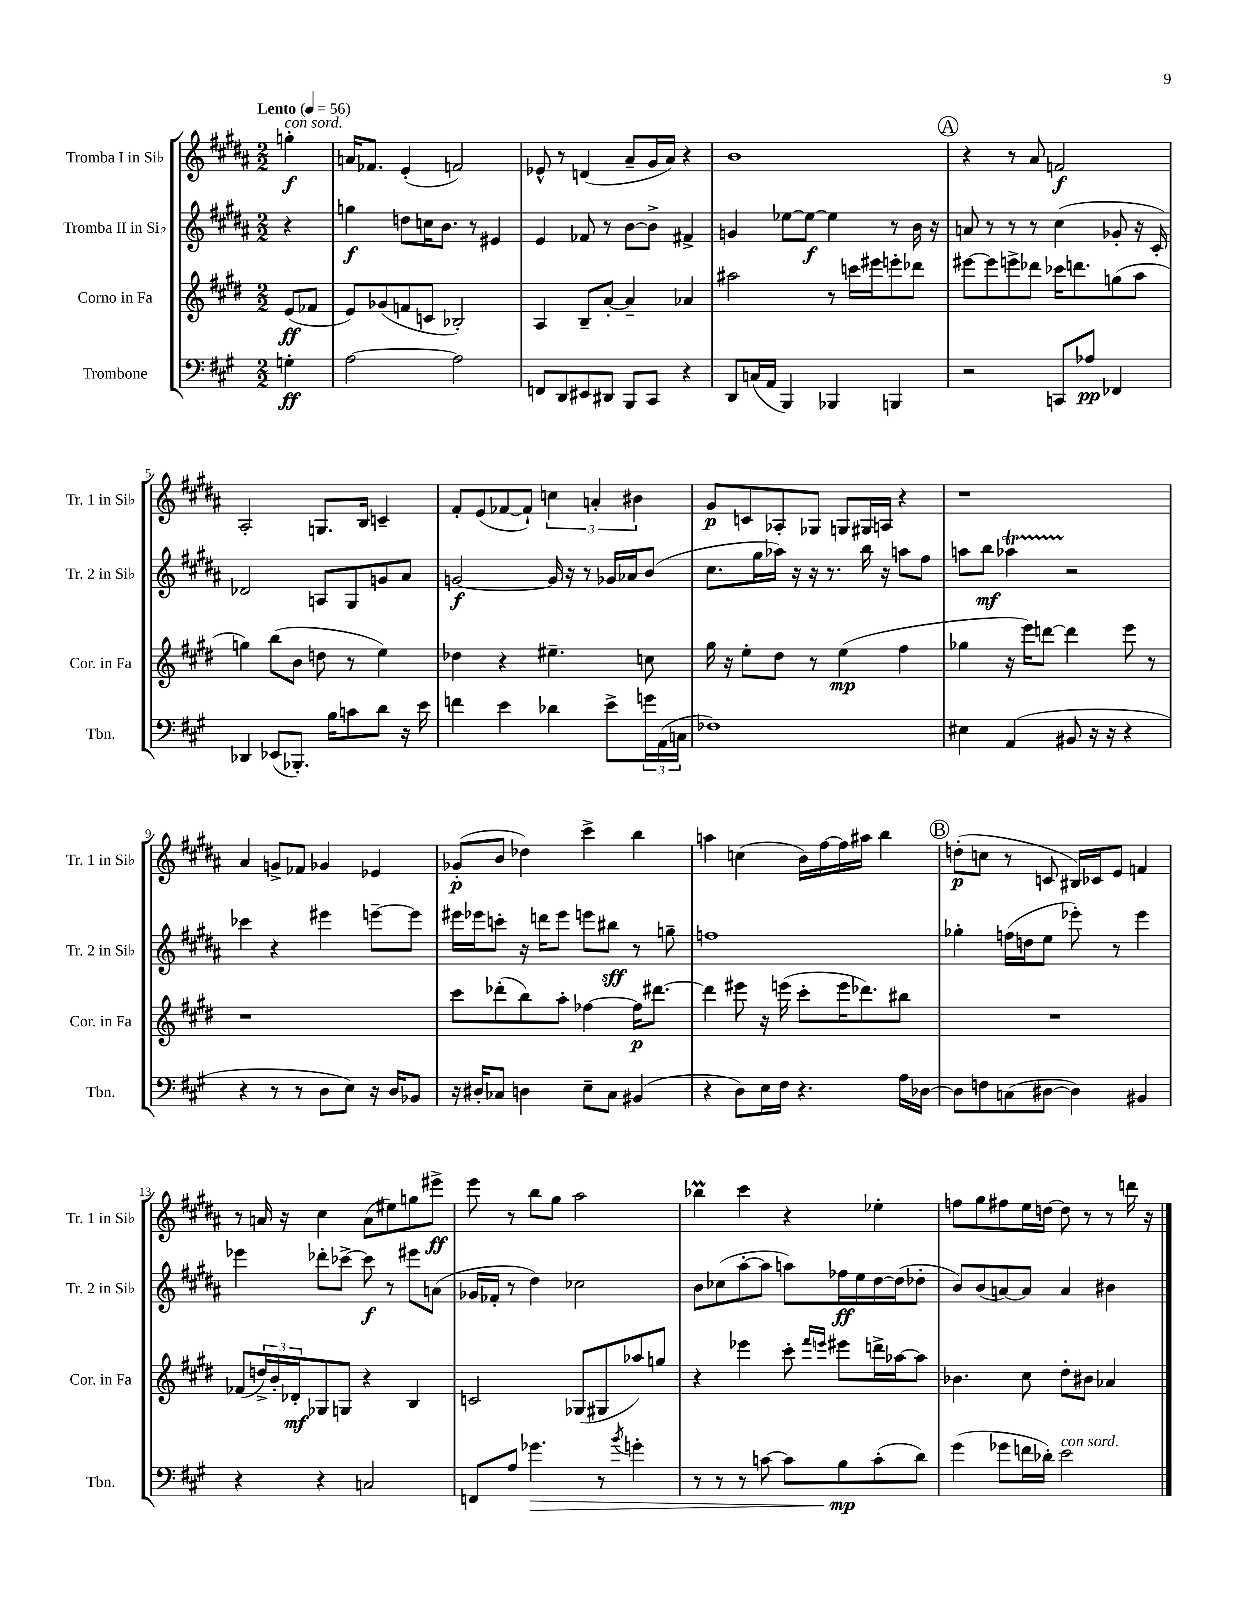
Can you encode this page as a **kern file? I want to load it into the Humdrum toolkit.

**kern	**kern	**kern	**kern
*staff4	*staff3	*staff2	*staff1
*clefF4	*clefG2	*clefG2	*clefG2
*k[f#c#g#]	*k[f#c#g#d#]	*k[f#c#g#d#a#]	*k[f#c#g#d#a#]
*M2/2	*M2/2	*M2/2	*M2/2
*MM56	*MM56	*MM56	*MM56
4G'\	(8e/L	4r	4gg'\
.	8f-/J	.	.
=	=	=	=
[2A\	8e/L)	4gg\	16a/LK
.	.	.	8.f-/J
.	(8g-/	.	.
.	8f/	8dd\L	(4e'/
.	8c/J	16cc\K	.
.	.	8.b\J	.
2A\]	2B-'/)	.	2f/)
.	.	8r	.
.	.	4e#/	.
=	=	=	=
8FF/L	4A/	4e/	8e-^^/
8DD/	.	.	8r
8EE#/	8B~/L	8f-/	(4d/
8DD#/J	[8a'/J	8r	.
8BBB/L	4a~/]	[8b\L	8a#~/L
8CC#/J	.	8b^\]J	16g#/L
.	.	.	16a#/JJ)
4r	4a-/	4f#^/	4r
=	=	=	=
8DD/L	2aa#\	4g/	1b
(16C/L	.	.	.
16AA/JJ	.	.	.
4BBB/)	.	[8ee-\L	.
.	.	8ee-\_J	.
4BBB-/	8r	4ee-\]	.
.	16ccc\LL	.	.
.	16eee#\J	.	.
4BBB/	8eee'\	8r	.
.	8ddd-\J	16b\	.
.	.	16r	.
=	=	=	=
2r	[8eee#\L	8a/	4r
.	8eee#\]	8r	.
.	8eee^\	8r	8r
.	8ddd-\J	8r	8a#/
8CC/L	16ccc-\LK	(4cc#\	2f/
.	8.ddd\	.	.
8A-/J	.	.	.
4FF-/	(8gg\	8g-'/	.
.	8aa\J	16r	.
.	.	16c#'/)	.
=	=	=	=
4DD-/	4gg\)	2d-/	2A#'/
(8EE-/L	(8bb\L	.	.
8.BBB-'/J)	8b\J	.	.
.	8dd\	8A/L	8.G/L
16B\LK	.	.	.
8c\	8r	8G#/	.
.	.	.	16B/Jk
8d\J	4ee\)	8g/	4c~/
16r	.	8a#/J	.
16e\	.	.	.
=	=	=	=
4f\	4dd-\	[2g/	8f#'/L
.	.	.	(8e/
4e\	4r	.	[8f-/
.	.	.	8f-`/]J)
4d-\	4.ee#~\	16g/]	6cc\
.	.	16r	.
.	.	8r	.
.	.	.	6a'/
8e^\L	.	16g-/LL	.
.	.	16a-/J	.
.	.	.	6b#\
24g\L	8cc\	(8b/J	.
(24AA\	.	.	.
24C\JJ	.	.	.
=	=	=	=
1F-)	16gg#\	8.cc#\L	8g#/L
.	16r	.	.
.	8ee'\L	.	8c/
.	.	16gg#\L	.
.	8dd#\J	16aa-\JJ)	8A-'/
.	.	16r	.
.	8r	16r	8G-/J
.	.	8.r	.
.	(4ee\	.	8G/L
.	.	16bb\	16G#/L
.	.	16r	16A/JJ
.	4ff#\	8aa\L	4r
.	.	8ff#\J	.
=	=	=	=
4E#\	4gg-\	8aa\L	1r
.	.	8bb\J	.
(4AA/	16r	4aa-\	.
.	16eee\LK)	.	.
.	[8ddd\J	.	.
8BB#/	4ddd\]	2r	.
16r	.	.	.
16r	.	.	.
4r	8eee\	.	.
.	8r	.	.
=	=	=	=
4r	1r	4ccc-\	4a#/
8r	.	4r	8g^/L
8r	.	.	8f-/J
8D\L	.	4eee#\	4g-/
8E\J)	.	.	.
16r	.	[8eee~\L	4e-/
16D/LK	.	.	.
8BB-/J	.	8eee\]J	.
=	=	=	=
16r	8ccc#\L	16eee#\LL	(8g-'/L
16D#'/LK	.	16eee-\J	.
8C-/J	(8ddd-'\	8ccc'\J	8b/J
4D\	8bb\)	16r	4dd-\)
.	.	16ddd\LK	.
.	8aa'\J	8eee-\J	.
8E~\L	[4ff-\	8eee\L	4ccc#^\
8C-\J	.	8bb#\J	.
(4BB#/	16ff-\]LK	8r	4bb\
.	[8.ddd#\J	.	.
.	.	8gg~\	.
=	=	=	=
4r	4ddd#\]	1ff	4aa\
8D\L)	8eee#\	.	(4cc\
16E\L	16r	.	.
16F#\JJ	(16eee\	.	.
4.r	8ccc#'\L	.	16b\LL)
.	.	.	[16ff#\
.	16eee\K	.	16ff#\]
.	8.ddd-\)	.	16aa#\JJ
.	.	.	4bb\
16A\LL	8bb#\J	.	.
[16D-\JJ	.	.	.
=	=	=	=
8D-\]L	1r	4gg-'\	(8dd'\L
8F\	.	.	8cc\J
(8C\	.	(16ff\LL	8r
.	.	16dd\J	.
[8D#\J	.	8ee\J	8c/
4D#\])	.	8eee-'\)	16B#/LL)
.	.	.	16c-/J
.	.	8r	8e/J
4BB#/	.	4eee-\	4f/
=	=	=	=
4r	(8f-/L	4eee-\	8r
.	24dd^/L)	.	16a/
.	24b'/	.	.
.	.	.	16r
.	24d-'/J	.	.
4r	8G-/	8ddd-'\L	4cc#\
.	8G/J	[8ccc-^\J	.
2C/	4r	8ccc-\]	(8a\L
.	.	8r	8ee#\)
.	4B/	8eee#\L	8gg\
.	.	(8a\J	8eee#^\J
=	=	=	=
8FF/L	2c/	16g-/LL	8eee\
.	.	16f-'/JJ	.
8A/J	.	8r	8r
4.g-\	.	4dd#\)	8bb\L
.	.	.	8gg#\J
.	(8G-/L	2cc-\	2aa#\
8r	8G#/	.	.
8qb/	.	.	.
4g'\	8aa-/)	.	.
.	8gg/J	.	.
=	=	=	=
8r	4r	8b\L	4bb-\
8r	.	(8cc-\	.
8r	4eee-\	[8aa#'\	4ccc#\
[8c\	.	8aa#\]J	.
8c\]L	8ccc#'\	8aa\L)	4r
.	16qqfff#/LL	.	.
.	16qqeee/JJ	.	.
8B\	8eee#\L	16ff-\L	.
.	.	16ee\	.
(8c'\	16ddd^\L	[16dd#\	4ee-'\
.	[16aa-\J	(16dd#\]J	.
8d\J)	8aa-\]J	8dd-'\J	.
=	=	=	=
(4g#\	4.b-\	8b/L)	8ff\L
.	.	(8b/	8gg#\
8g-\L	.	[8a/)	8ff#\
16f\L	8cc#\	8a/]J	16ee\L
16d-'\JJ)	.	.	[16dd\JJ
2e\	8dd#'\L	4a/	8dd\]
.	8b#\J	.	8r
.	4a-/	4b#\	8r
.	.	.	16ddd\
.	.	.	16r
==	==	==	==
*-	*-	*-	*-
